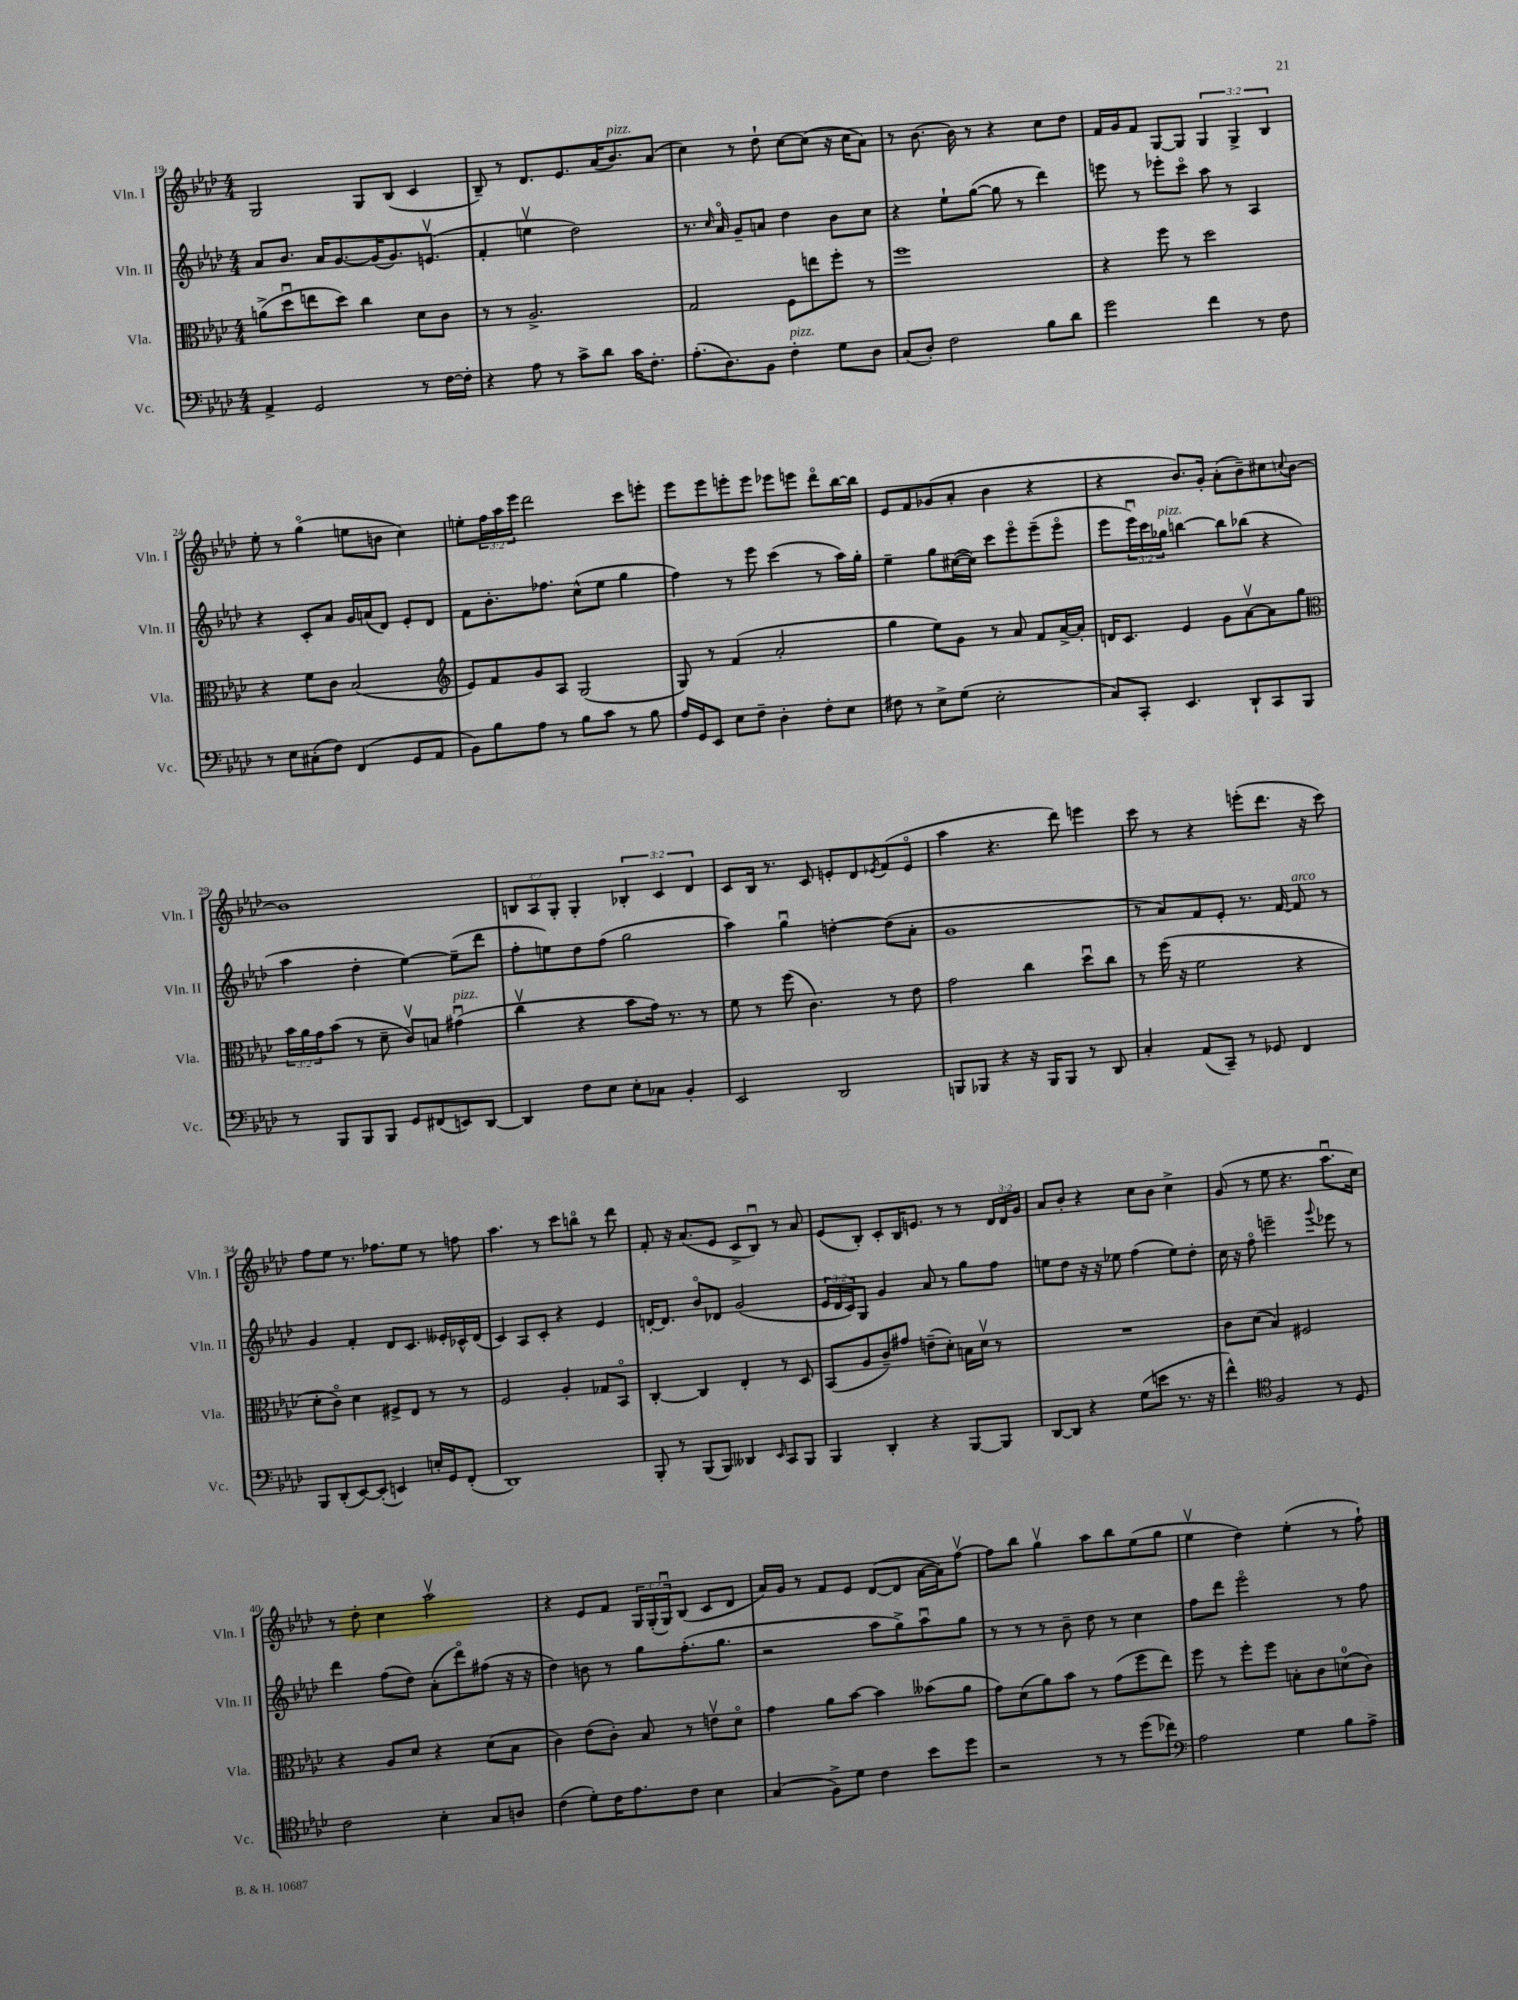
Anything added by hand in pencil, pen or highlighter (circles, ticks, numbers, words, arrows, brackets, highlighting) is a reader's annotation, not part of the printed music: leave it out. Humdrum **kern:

**kern	**kern	**kern	**kern
*part4	*part3	*part2	*part1
*staff4	*staff3	*staff2	*staff1
*I"Vc.	*I"Vla.	*I"Vln. II	*I"Vln. I
*I'Vc.	*I'Vla.	*I'Vln. II	*I'Vln. I
*clefF4	*clefC3	*clefG2	*clefG2
*k[b-e-a-d-]	*k[b-e-a-d-]	*k[b-e-a-d-]	*k[b-e-a-d-]
*M4/4	*M4/4	*M4/4	*M4/4
=19	=19	=19	=19
4AA-^/	(8an^\L	8a-/L	2G/
.	8dd-u\	8.b-/J	.
2GG/	8een\	.	.
.	.	16a-/KL	.
.	8dd-\J)	[8.g/	.
.	4cc\	.	8G/L
.	.	(16g/K]	.
.	.	8.g/)	(8B-/J
8r	8d-\L	.	4c/
.	.	(8.env/J	.
[16F\LL	8c\J	.	.
16F'\JJ]	.	.	.
=20	=20	=20	=20
4r	8r	4f'/	8B-~/)
.	8r	.	8r
8A-\	2.A-^/	4eenv\	8.d-/L
8r	.	.	.
.	.	.	8.e-/
8c^\L	.	2dd-\)	.
8d-\J	.	.	(16a-/K
!	!	!	!LO:TX:a:i:t=pizz.
.	.	.	8.b-/)
16c\KL	.	.	.
8.F'\J	.	.	.
.	.	.	(8a-/J
=21	=21	=21	=21
(8.A-'\L	2G/	8.r	4cc\)
.	.	16qqcc/	.
8.D-\)	.	16a-/	.
.	.	8g~/L	8r
8BB-\J	.	8an/J	8dd-`\
!LO:TX:a:i:t=pizz.	!	!	!
4F'\	8F\L	4dd-\	[8cc\L
.	8een\	.	(8cc\J]
8G\L	8ff'\J	8b-\L	16r
.	.	.	16cc\KL
8D-\J	8r	8cc\J	8a-\J)
=22	=22	=22	=22
(8C/L	1ff	4r	8r
8D-'/J)	.	.	[8.b-\
2F\	.	8ee-`\L	.
.	.	.	16b-\]
.	.	([8gg\J	8r
.	.	8gg\]	4r
.	.	8r	.
8B-\L	.	4ddd-\)	8cc\L
8d-\J	.	.	8dd-\J
=23	=23	=23	=23
2g\	4r	8eeen\	16f/LL
.	.	.	16g/J
.	.	8r	8f/J
.	8ff\	8eee-X'\L	[8G/L
.	8r	8ccc\J	8G/J]
4f\	2dd-\	8aa-\	6G/
.	.	8r	.
.	.	.	6G^/
8r	.	4A-/	.
.	.	.	6B-/
8F\	.	.	.
!!LO:LB:g=z
=24	=24	=24	=24
8r	4r	4r	8ee-'\
8E-\L	.	.	8r
(8C#X'\	8f\L	8c'/L	(4gg\
8F\J)	8c\J	8a-/J	.
(4FF/	(2B-/	16g/LL	8een\L
.	.	(16an/J	.
.	.	8d-/J)	8bn\J
8GG/L	.	8e-'/L	4cc\)
8AA-/J	.	8d-/J	.
=25	=25	=25	=25
*	*clefG2	*	*
8BB-\L)	8e-/L)	8f\L	8een'\L
8B-\	8f/	8.b-'\	24ff\L
.	.	.	24aa-\
.	.	.	24eee-\JJ
8A-\J	8g/	.	2ddd-\
.	.	8.ff-X\J	.
8r	8A-/J	.	.
8B-\L	(2G/	(8cc^^\L	.
8c\J	.	8ee-\J	.
8r	.	4gg\	8ccc\L
8B-\	.	.	8eeen'\J
=26	=26	=26	=26
16A-/LL	8G/)	4ff\)	8eee-\L
16GG/J	.	.	.
8EE-/J	8r	.	8eee-\
8E-\L	(4f/	8r	8eeen'\
8F~\J	.	8eee-\	8eee\J
4D-'\	2a-'/	(4ccc\	8eee-X\L
.	.	.	8eeen\J
8F'\L	.	8r	8ddd-\L
8E-\J	.	16aa-\LL)	[16bb-\L
.	.	16gg'\JJ	16bb-\JJ]
=27	=27	=27	=27
8F#X\	4gg\	4ee-~\	8e-/L
8r	.	.	8f/
8E-^\L	8ee-\L)	8gg\L	(8g-X/
(8G\J	8g\J	([16cc#X\L	8a-'/J
.	.	16cc#\JJ])	.
2E-'\	8r	8ccc\L	4b-\
.	8a-/	8eee-\	.
.	8f/L	(8eee-~\	4r
.	[16a-^/L	8eee-\J	.
.	16a-'/JJ]	.	.
=28	=28	=28	=28
8C/L)	16dn/KL	8eee-\L	4r
.	8.c/J	.	.
8CC'/J	.	24eee-u\L)	.
.	.	24ccc\	.
!	!	!LO:TX:a:i:t=pizz.	!
.	.	24gg-X\JJ	.
4.EE-/	4e-/	[4bbn\	8.b-/L)
.	.	.	16g'/Jk
.	8g\L	8bb\L]	(8a-'\L
8DD-`/L	[8a-v\	(8bb-X\J	8b-~\)
8CC/	8a-\]	4r	8cc#X\
.	.	.	8qqccn/
8BBB-/J	8gg\J	.	[8b-\J
!!LO:LB:g=z
=29	=29	=29	=29
*	*clefC3	*	*
8r	24b-\LL	4aa-\	1b-]
.	24a-\	.	.
.	24g\J	.	.
8BBB-/L	(8b-\J	.	.
8BBB-/	8r	4dd-'\	.
8BBB-/J	8d-~\	.	.
8GG/L	8cv/L)	[4ee-\)	.
(8FF#X/	8Bn/J	.	.
!	!LO:TX:a:i:t=pizz.	!	!
8EEn/)	(4g#Xu\	(8ee-~\L]	.
[8DD-/J	.	8ddd-\J	.
=30	=30	=30	=30
4DD-/]	4ccv\	8ff'\L	12Bn/L
.	.	.	12A-/
.	.	8een\)	.
.	.	.	12G'/J
8F\L	4r	8dd-\	4G'/
8E-\J	.	(8ff\J	.
8E-'\L	8b-\L	2gg\	6B-X'/
8C-X\J	16g\Jk)	.	.
.	.	.	6c/
.	8.r	.	.
4BB-'/	.	.	.
.	.	.	6d-/
.	8r	.	.
=31	=31	=31	=31
2EE-/	8f\	4aa-\)	8c/L
.	8r	.	16B-/Jk
.	.	.	8.r
.	(8ff\	4ggu\	.
.	4.c\)	.	8c/
2DD-/	.	[4ddn'\	8en'/L
.	.	.	8d-/
.	.	.	8qe-X/
.	8r	(8dd\L]	(8f/
.	8e-\	8a-'\J	8e-/J
=32	=32	=32	=32
8BBBn/L	2g\	1g	4aa-\
8BBB-X/J	.	.	.
4r	.	.	4.r
16r	4cc\	.	.
16BBB-/KL	.	.	.
8BBB-/J	.	.	8ddd-\)
8r	8dd-u\L	.	4eeen\
8DD-/	8cc\J	.	.
=33	=33	=33	=33
4C'/	8r	8r	8ccc\
.	(16ff\	8a-/L)	8r
.	16r	.	.
(8AA-/L	2f\	8f/	4r
8CC~/J)	.	8e-'/J	.
8r	.	8.r	(8eeen'\L
8GG-X/	.	.	8.ddd-\J
.	.	[16f/	.
!	!	!LO:TX:a:i:t=arco	!
4FF/	4r	8f/]	.
.	.	.	16r
.	.	8r	8ccc\)
!!LO:LB:g=z
=34	=34	=34	=34
8BBB-/L	8d-'\L	4g/	8ff\L
(8DD-'/	8c\J)	.	8ee-\J
[8EE-/)	4d-\	4f'/	8.r
(8EE-'/J]	.	.	.
.	.	.	8.ff-X\L
4EEn/)	8F#X^/L	8d-/L	.
.	8E-/J	8.c/J	8ee-\J
16En'/LL	8r	.	8r
16GG/J	.	16e--X'/LL	.
(8FF'/J	8r	16c-X^^/	8ffn\
.	.	(16d-/JJ	.
=35	=35	=35	=35
1DD-)	2F/	4c/)	4.aa-\
.	.	8A-/L	.
.	.	8c'/J	8r
.	4A-'/	4r	8ccc\L
.	.	.	8bbn\J
.	8G-X/L	4e-/	8r
.	8BB-/J	.	8ddd-\
=36	=36	=36	=36
8BBB-'/	[4C'/	[16dn'/KL	8f'/
.	.	8.d/J]	.
8r	.	.	16r
.	.	.	(8.a-/L
(8BBB-/L	4C/]	8b-/L	.
8BBB-/J)	.	8d-X/J	8e-/J
4DD--X/	4E-'/	(2g/	8c^/L
.	.	.	8B-u/J)
16qqEE-/	.	.	.
8CC/L	8r	.	8r
8BBB-/J	8D-/	.	8a-/
=37	=37	=37	=37
4BBB-/	(8BB-/L	24e-/LL	(8e-/L
.	.	24d-/	.
.	.	24c/J)	.
.	8A-/	8G/J	8B-'/J)
4DD-'/	8c~/)	4g/	8c'/L
.	8g#X/J	.	16B-/K
.	.	.	8.en/J
4r	(8en~\L	8a-/	.
.	8d-'\J)	8r	8r
[8BBB-/L	16Bn\LL	8gg\L	8r
.	16d-v\JJ	.	.
8BBB-/J]	8r	8ff\J	24d-/LL
.	.	.	24d-/
.	.	.	24g/JJ
=38	=38	=38	=38
[8DD-/L	1r	8een\L	8a-/L
8DD-/J]	.	8dd-\J	8b-'/J
4r	.	16r	4r
.	.	16r	.
.	.	8ee-X\	.
(8G\L	.	(4ff\	8cc\L
8en\J	.	.	8b-\J
8.r	.	8ee-\L)	4cc^\
.	.	8dd-'\J	.
16r	.	.	.
=39	=39	=39	=39
4f^^\)	8c\L	16cc\	(8g/
.	.	16r	.
.	(8d-\J	8ff\	8r
*clefC4	*	*	*
2F/	4B-/)	2eeen~\	8ee-\
.	.	.	4.r
.	2F#X/	.	.
.	.	8qqggg/	.
8r	.	8eee-X\	8.aa-u\L
8D-/	.	8r	.
.	.	.	16cc\Jk)
!!LO:LB:g=z
=40	=40	=40	=40
2c\	4r	4ddd-\	8r
.	.	.	8dd-'\
.	8A-/L	(8ff\L	4cc\
.	8d-/J	8dd-\J)	.
4B-'\	4r	(8a-'\L	2aa-v\
.	.	8ddd-\)	.
8G/L	(8d-\L	(8ff#X\J	.
8An/J	8B-\J	16r	.
.	.	16r	.
=41	=41	=41	=41
(4c\	4c\)	4dd-\)	4r
8d-'\L)	(8e-\L	8bn\	8e-/L
16c\K	8c'\J)	8r	8f/J
8.e-\	.	.	.
.	8B-/	8gg\L	24G/LL
.	.	.	(24G'/
.	.	.	24Gu/J)
8c\J	8r	(8.ff'\	(8B-/J
4B-\	8env\L	.	8c/L
.	.	8.gg\J	.
.	8d-\J	.	8d-/J
=42	=42	=42	=42
(4G/	4g\	2r	16a-/LL)
.	.	.	16g/JJ
.	.	.	8r
8F^\L)	8a-\L	.	8f/L
8d-\J	[8b-\J	.	8e-/J
4c\	4b-\]	8aa-\L	([8d-/L
.	.	8gg^\)	8d-/J]
8b-\L	(8b--X\L	8aa-u\	[16a-\LL
.	.	.	16a-\J])
8dd-\J	8a-\J	8gg\J	[8ffv\J
=43	=43	=43	=43
2r	8g\L)	8r	8ff\L]
.	(8d-\	8r	8bb-\J
.	8a-\)	8r	4ggv\
.	8b-\J	8b-~\	.
8r	8r	8dd-\	8aa-\L
8r	(8g\L	8r	8bb-\
(8dd-\L	8ff\	4cc\	(8ee-\
8cc-X\J)	8ee-\J)	.	8gg\J
=44	=44	=44	=44
*clefF4	*	*	*
2A-\	8ff\	8ff\L	4ee-v\
.	8r	8ddd-\J	.
.	8ff'\L	2eee-\	4dd-\)
.	8ff\J	.	.
4G\	8Bn'\L	.	(4ee-'\
.	8c\	.	.
8B-\L	(8dn\	8r	8r
8A-^\J	8c\J)	8ff\	8ff`\)
==	==	==	==
*-	*-	*-	*-
